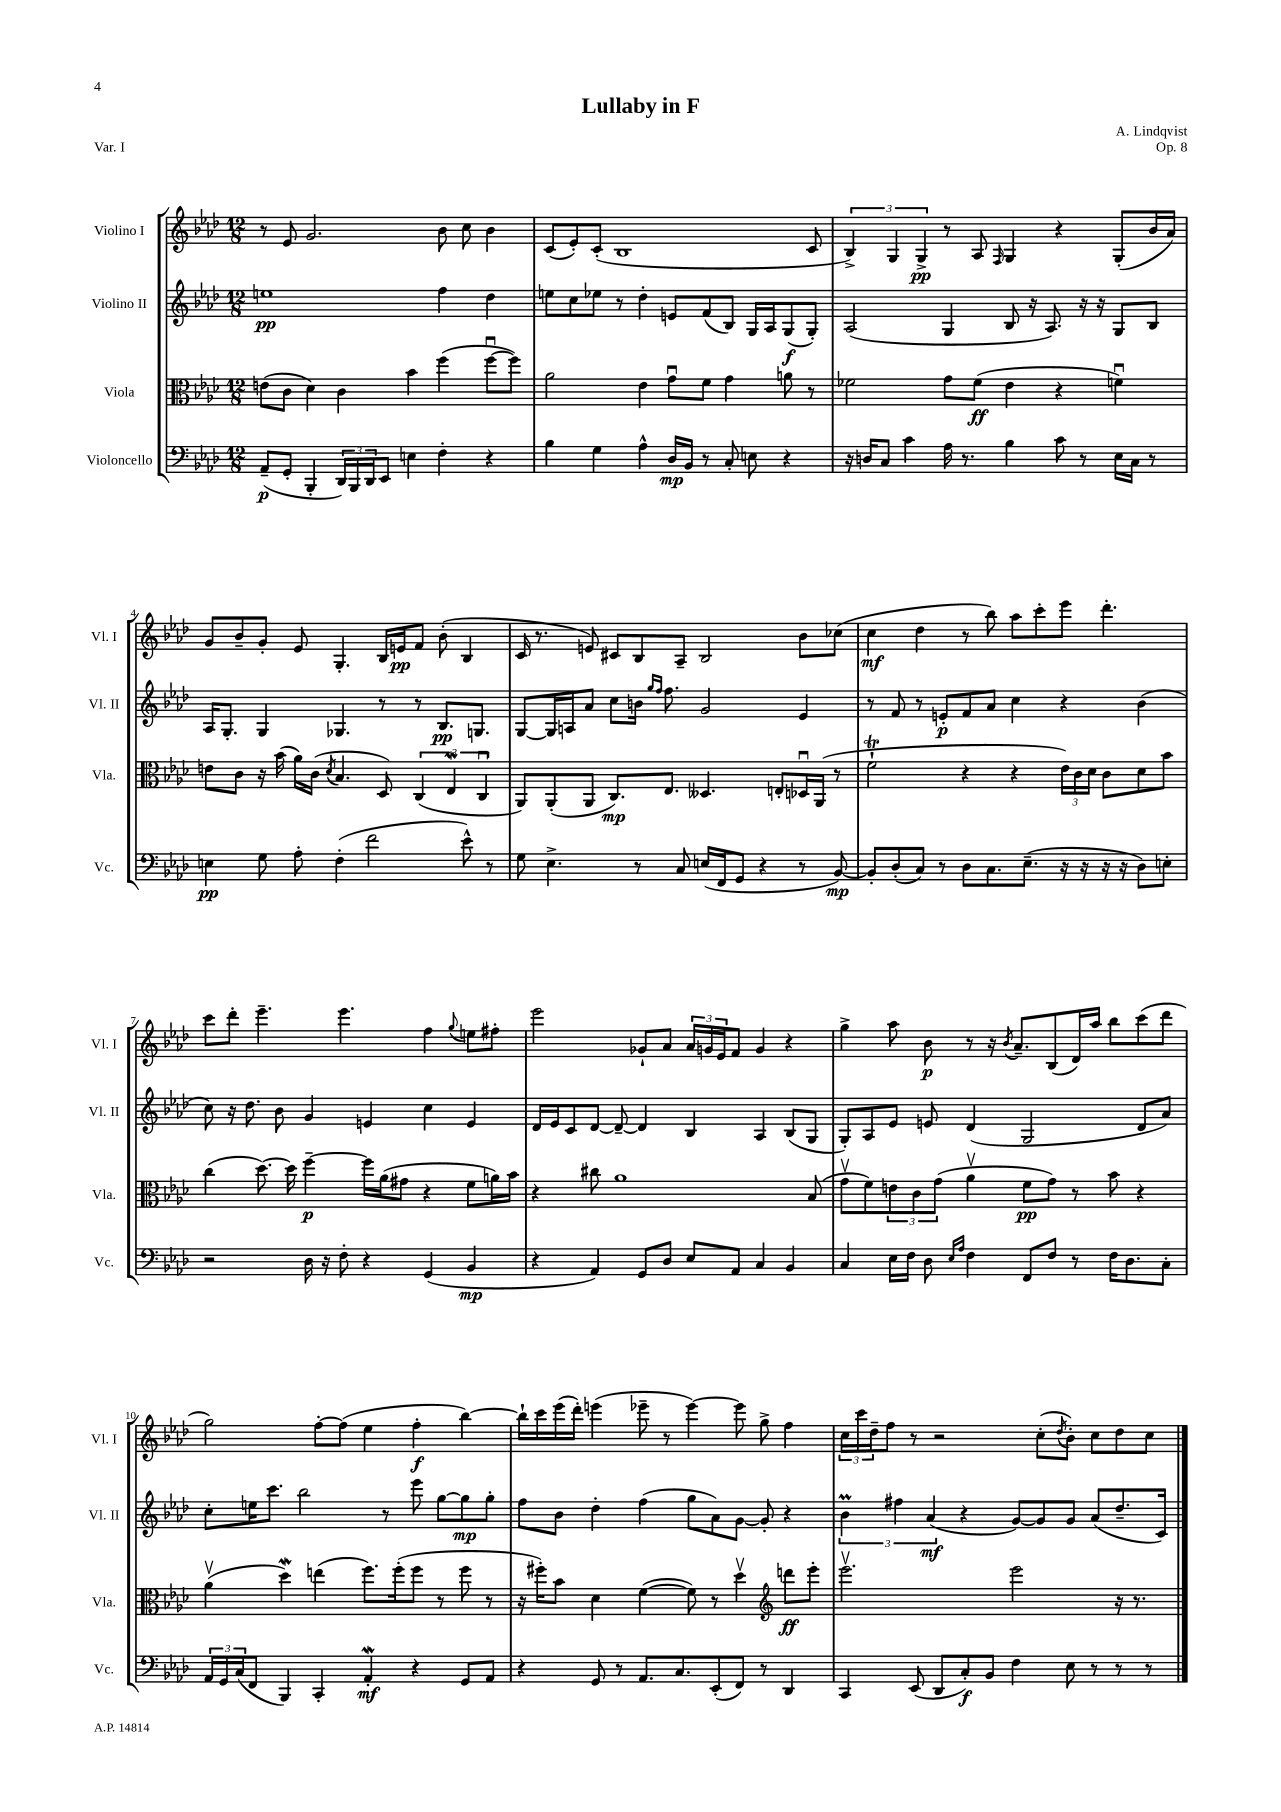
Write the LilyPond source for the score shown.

\header { title = "Lullaby in F" composer = "A. Lindqvist" opus = "Op. 8" piece = "Var. I" }
<<
\new StaffGroup <<
\new Staff = "s0" \with { instrumentName = "Violino I" shortInstrumentName = "Vl. I" } {
    \clef treble \key aes \major \numericTimeSignature \time 12/8
    r8 ees'8 g'2. bes'8 c''8 bes'4 |
    c'8( ees'8-.) c'8-.( bes1 c'8 |
    \tuplet 3/2 { bes4->) g4 g4->\pp } r8 aes8 \grace { f16 } g4 r4 g8-.( bes'16 aes'16) |
    g'8 bes'8-- g'8-. ees'8 g4.-. bes16 e'16\pp f'8 bes'8-.( bes4 |
    c'16 r8. e'8) cis'8 bes8 aes8-- bes2 bes'8 ces''8( |
    c''4\mf des''4 r8 bes''8) aes''8 c'''8-. ees'''8 des'''4.-. |
    c'''8 des'''8-. ees'''4.-- ees'''4. f''4 \appoggiatura { g''8 } e''8 fis''8-. |
    ees'''2 ges'8-! aes'8 \tuplet 3/2 { aes'16 g'16 ees'16 } f'8 g'4 r4 |
    g''4-> aes''8 bes'8\p r8 r16 \acciaccatura { bes'8 } aes'8.-- bes8( des'16) aes''16 bes''8 c'''8( des'''8 |
    g''2) f''8~-. f''8( ees''4 f''4-.\f bes''4~) |
    bes''16-! c'''16 ees'''16( des'''16-.) e'''4( ees'''8-- r8 ees'''4~) ees'''8 g''8-> f''4 |
    \tuplet 3/2 { c''16 c'''16 des''16-- } f''8 r8 r2 c''8-.( \acciaccatura { des''8 } bes'8-.) c''8 des''8 c''8 \bar "|." |
}
\new Staff = "s1" \with { instrumentName = "Violino II" shortInstrumentName = "Vl. II" } {
    \clef treble \key aes \major \numericTimeSignature \time 12/8
    e''1\pp f''4 des''4 |
    e''8 c''8 ees''8 r8 des''4-. e'8 f'8( bes8) g16 aes16 g8\f( g8-.) |
    aes2( g4 bes8 r16 aes8.) r16 r16 g8 bes8 |
    aes16 g8.-. g4 ges4. r8 r8 bes8.\pp g8. |
    g8~ g16 a16 aes'8 c''8 b'16 \grace { g''16 f''16 } f''8. g'2 ees'4 |
    r8 f'8 r8 e'8-.\p f'8 aes'8 c''4 r4 bes'4( |
    c''8) r16 des''8. bes'8 g'4 e'4 c''4 e'4 |
    des'16 ees'16 c'8 des'8~ des'8~-- des'4 bes4 aes4 bes8( g8 |
    g8-.) aes8 ees'8 e'8 des'4( g2 des'8 aes'8) |
    c''8-. e''16 c'''8. bes''2 r8 ees'''8 g''8~ g''8\mp g''8-. |
    f''8 bes'8 des''4-. f''4( g''8 aes'8) g'8~ g'8-. r4 |
    \tuplet 3/2 { bes'4\prall fis''4 aes'4\mf( } r4 g'8~) g'8 g'8 aes'8( des''8.-- c'16) \bar "|." |
}
\new Staff = "s2" \with { instrumentName = "Viola" shortInstrumentName = "Vla." } {
    \clef alto \key aes \major \numericTimeSignature \time 12/8
    e'8( c'8 des'4) c'4 bes'4 f''4( f''8~\downbow f''8) |
    aes'2 ees'4 g'8\downbow f'8 g'4 a'8 r8 |
    fes'2 g'8 fes'8\ff( ees'4 r4 f'4\downbow) |
    e'8 c'8 r16 bes'16( aes'16) c'16( \acciaccatura { des'8 } bes4. des8) \tuplet 3/2 { c4( ees4\mordent c4\downbow } |
    aes,8) aes,8-.( aes,8 c8.\mp) ees8. deses4. e8-. des16\downbow aes,16( r8 |
    f'2-!\trill r4 r4 \tuplet 3/2 { ees'16) c'16 des'16 } c'8 des'8 bes'8 |
    c''4( des''8.~) des''16 f''4~--\p f''16 aes'16( gis'8 r4 f'8 a'16) bes'16 |
    r4 cis''8 aes'1 bes8( |
    g'8\upbow f'8) \tuplet 3/2 { e'8 c'8 g'8( } aes'4\upbow f'8\pp g'8) r8 bes'8 r4 |
    aes'4\upbow( des''4\mordent) e''4( f''8.) f''16-.( f''8 r8 f''8 r8 |
    r16 fis''16-.) bes'8 des'4 f'4~( f'8) r8 des''4\upbow \clef treble d'''8\ff ees'''8-. |
    ees'''2.\upbow ees'''2 r16 r8. \bar "|." |
}
\new Staff = "s3" \with { instrumentName = "Violoncello" shortInstrumentName = "Vc." } {
    \clef bass \key aes \major \numericTimeSignature \time 12/8
    aes,8--\p( g,8-. bes,,4-. \tuplet 3/2 { des,16) bes,,16 des,16 } ees,8 e4 f4-. r4 |
    bes4 g4 aes4-^ des16\mp bes,16 r8 c8-. e8 r4 |
    r16 d16 c8 c'4 aes16 r8. bes4 c'8 r8 ees16 c16 r8 |
    e4\pp g8 aes8-. f4-.( f'2 ees'8-^) r8 |
    g8 ees4.-> r8 c8 e16( f,16 g,8 r4 r8 bes,8~\mp) |
    bes,8-. des8-.( c8) r8 des8 c8. ees8.--( r16 r16 r16 r16 des8) e8-. |
    r2 des16 r16 f8-. r4 g,4( bes,4\mp |
    r4 aes,4) g,8 des8 ees8 aes,8 c4 bes,4 |
    c4 ees16 f16 des8 \grace { ees16 aes16 } f4 f,8 f8 r8 f16 des8. c8-. |
    \tuplet 3/2 { aes,16 g,16 c16( } f,8 bes,,4) c,4-. aes,4-.\mordent\mf r4 g,8 aes,8 |
    r4 g,8 r8 aes,8. c8. ees,8-.( f,8) r8 des,4 |
    c,4 ees,8( des,8 c8-.\f) bes,8 f4 ees8 r8 r8 r8 \bar "|." |
}
>>
>>
